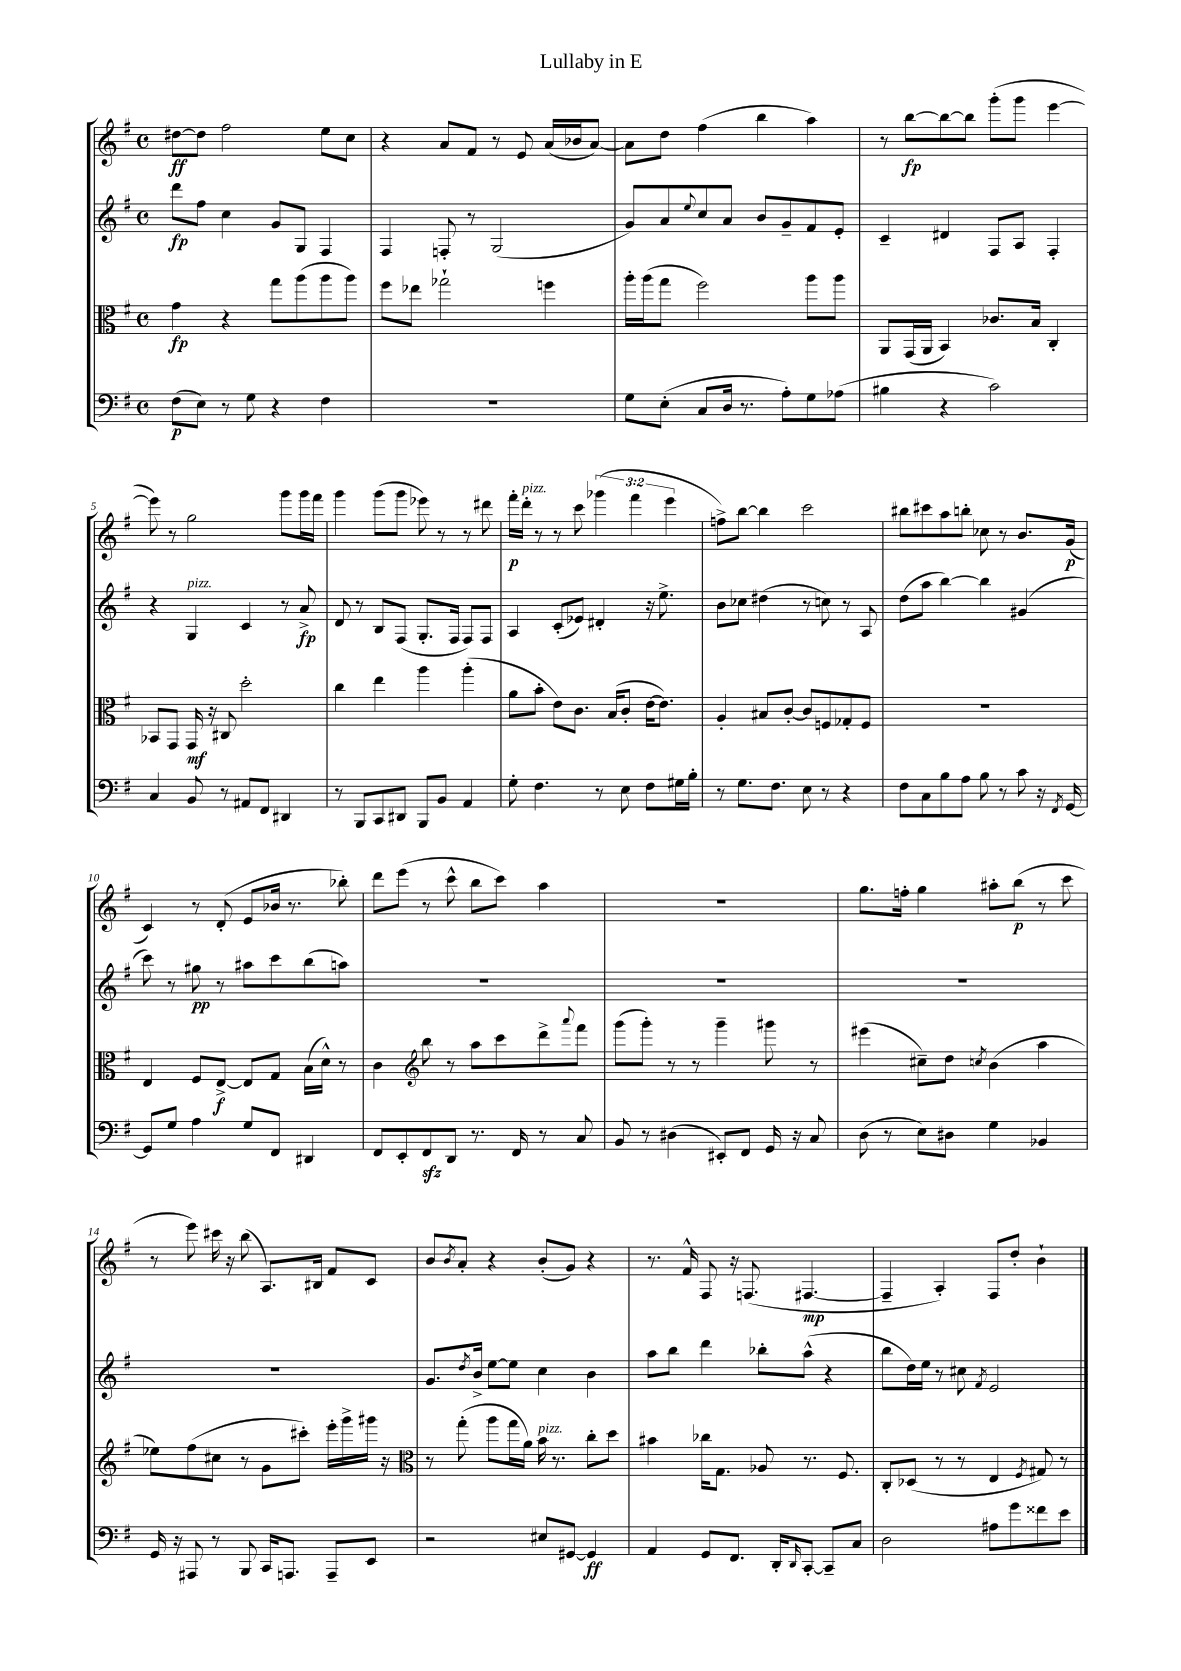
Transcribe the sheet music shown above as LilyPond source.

\header { title = "Lullaby in E" }
<<
\new StaffGroup <<
\new Staff = "s0" {
    \clef treble \key g \major \defaultTimeSignature \time 4/4 \override Staff.TupletNumber.text = #tuplet-number::calc-fraction-text
    dis''8~\ff dis''8 fis''2 e''8 c''8 |
    r4 a'8 fis'8 r8 e'8 a'16( bes'16 a'8~) |
    a'8 d''8 fis''4( b''4 a''4) |
    r8 b''8~\fp b''8~ b''8 g'''8-.( g'''8 e'''4~ |
    e'''8) r8 g''2 g'''8 g'''16 fis'''16 |
    g'''4 g'''8( g'''8 ees'''8) r8 r8 dis'''8 |
    fis'''16-.\p d'''16-.^\markup { \italic "pizz." } r8 r8 c'''8 \tuplet 3/2 { ges'''4( fis'''4 e'''4 } |
    f''8->) b''8~ b''4 c'''2 |
    bis''8 cis'''8 a''8 b''8-. ces''8 r8 b'8. g'16\p( |
    c'4) r8 d'8-.( e'8 bes'16 r8. bes''8-.) |
    d'''8 e'''8( r8 c'''8-^ b''8 c'''8) a''4 |
    R1 |
    g''8. f''16-. g''4 ais''8-. b''8\p( r8 c'''8 |
    r8 e'''8) cis'''16 r16 b''8( a8.) bis16 fis'8 c'8 |
    b'8 \acciaccatura { b'8 } a'8-. r4 b'8-.( g'8) r4 |
    r8. fis'16-^ fis8 r16 f8.( fis4.~\mp |
    fis4-- a4-.) fis8 d''8-. b'4-! \bar "|." |
}
\new Staff = "s1" {
    \clef treble \key g \major \defaultTimeSignature \time 4/4
    d'''8\fp fis''8 c''4 g'8 g8 fis4 |
    fis4 f8-. r8 g2( |
    g'8) a'8 \appoggiatura { e''8 } c''8 a'8 b'8 g'8-- fis'8 e'8-. |
    c'4-- dis'4 fis8 a8 fis4-. |
    r4 g4^\markup { \italic "pizz." } c'4 r8 a'8->\fp |
    d'8 r8 b8 fis8( g8.-. fis16 fis8) fis8 |
    a4 c'8-.( ees'8) dis'4-. r16 e''8.-> |
    b'8 ces''8 dis''4( r8 c''8) r8 a8 |
    d''8( a''8 b''4~) b''4 gis'4( |
    c'''8) r8 gis''8\pp r8 ais''8 c'''8 b''8( a''8) |
    R1 |
    R1 |
    R1 |
    R1 |
    g'8. \acciaccatura { d''8 } b'16-> e''8~ e''8 c''4 b'4 |
    a''8 b''8 d'''4 bes''8-. a''8-^( r4 |
    b''8 d''16) e''16 r8 cis''8 \acciaccatura { fis'8 } e'2 \bar "|." |
}
\new Staff = "s2" {
    \clef alto \key g \major \defaultTimeSignature \time 4/4
    g'4\fp r4 g''8 a''8( a''8 a''8) |
    fis''8 ees''8 ges''2-! f''4 |
    a''16-. a''16( g''8 fis''2) a''8 a''8 |
    a,8 g,16( a,16 b,4) ces'8. b16 c4-. |
    bes,8 g,8 g,16\mf r16 cis8 d''2-. |
    c''4 e''4 a''4 a''4-.( |
    a'8 b'8-. e'8) c'8. b16( c'8-. e'16~ e'8.) |
    a4-. bis8 c'8~-. c'8 f8 ges8-. f8 |
    R1 |
    e4 fis8 e8~->\f e8 g8 b16( d'16-^) r8 |
    c'4 \clef treble b''8 r8 a''8 c'''8 d'''8-> \appoggiatura { a'''8 } fis'''8 |
    g'''8( g'''8-.) r8 r8 g'''4-- gis'''8 r8 |
    eis'''4( cis''8--) d''8 \acciaccatura { c''8 } b'4( a''4 |
    ees''8) fis''8( cis''8 r8 g'8 cis'''8-.) e'''16-. g'''16-> gis'''16 r16 |
    \clef alto r8 g''8-.( a''8 g''16 a'16) b'16^\markup { \italic "pizz." } r8. c''8-. d''8 |
    bis'4 ces''16 g8. aes8 r8. fis8. |
    c8-. des8( r8 r8 e4 \acciaccatura { fis8 } gis8) r8 \bar "|." |
}
\new Staff = "s3" {
    \clef bass \key g \major \defaultTimeSignature \time 4/4
    fis8\p( e8) r8 g8 r4 fis4 |
    R1 |
    g8 e8-.( c8 d16 r8. a8-.) g8 aes8( |
    bis4 r4 c'2) |
    c4 b,8 r8 ais,8 fis,8 dis,4 |
    r8 b,,8 c,8 dis,8 b,,8 b,8 a,4 |
    g8-. fis4. r8 e8 fis8 gis16 b16-. |
    r8 g8. fis8. e8 r8 r4 |
    fis8 c8 b8 a8 b8 r8 c'8 r16 \acciaccatura { fis,8 } g,16~ |
    g,8 g8 a4 g8 fis,8 dis,4 |
    fis,8 e,8-. fis,8\sfz d,8 r8. fis,16 r8 c8 |
    b,8 r8 dis4( eis,8-.) fis,8 g,16 r16 c8 |
    d8( r8 e8) dis8 g4 bes,4 |
    g,16 r16 ais,,8 r8 b,,8 c,16 a,,8. a,,8-- e,8 |
    r2 eis8 gis,8~ gis,4\ff |
    a,4 g,8 fis,8. d,16-. \grace { d,16 } c,8~-. c,8-- c8 |
    d2 ais8 g'8 fisis'8 e'8 \bar "|." |
}
>>
>>
